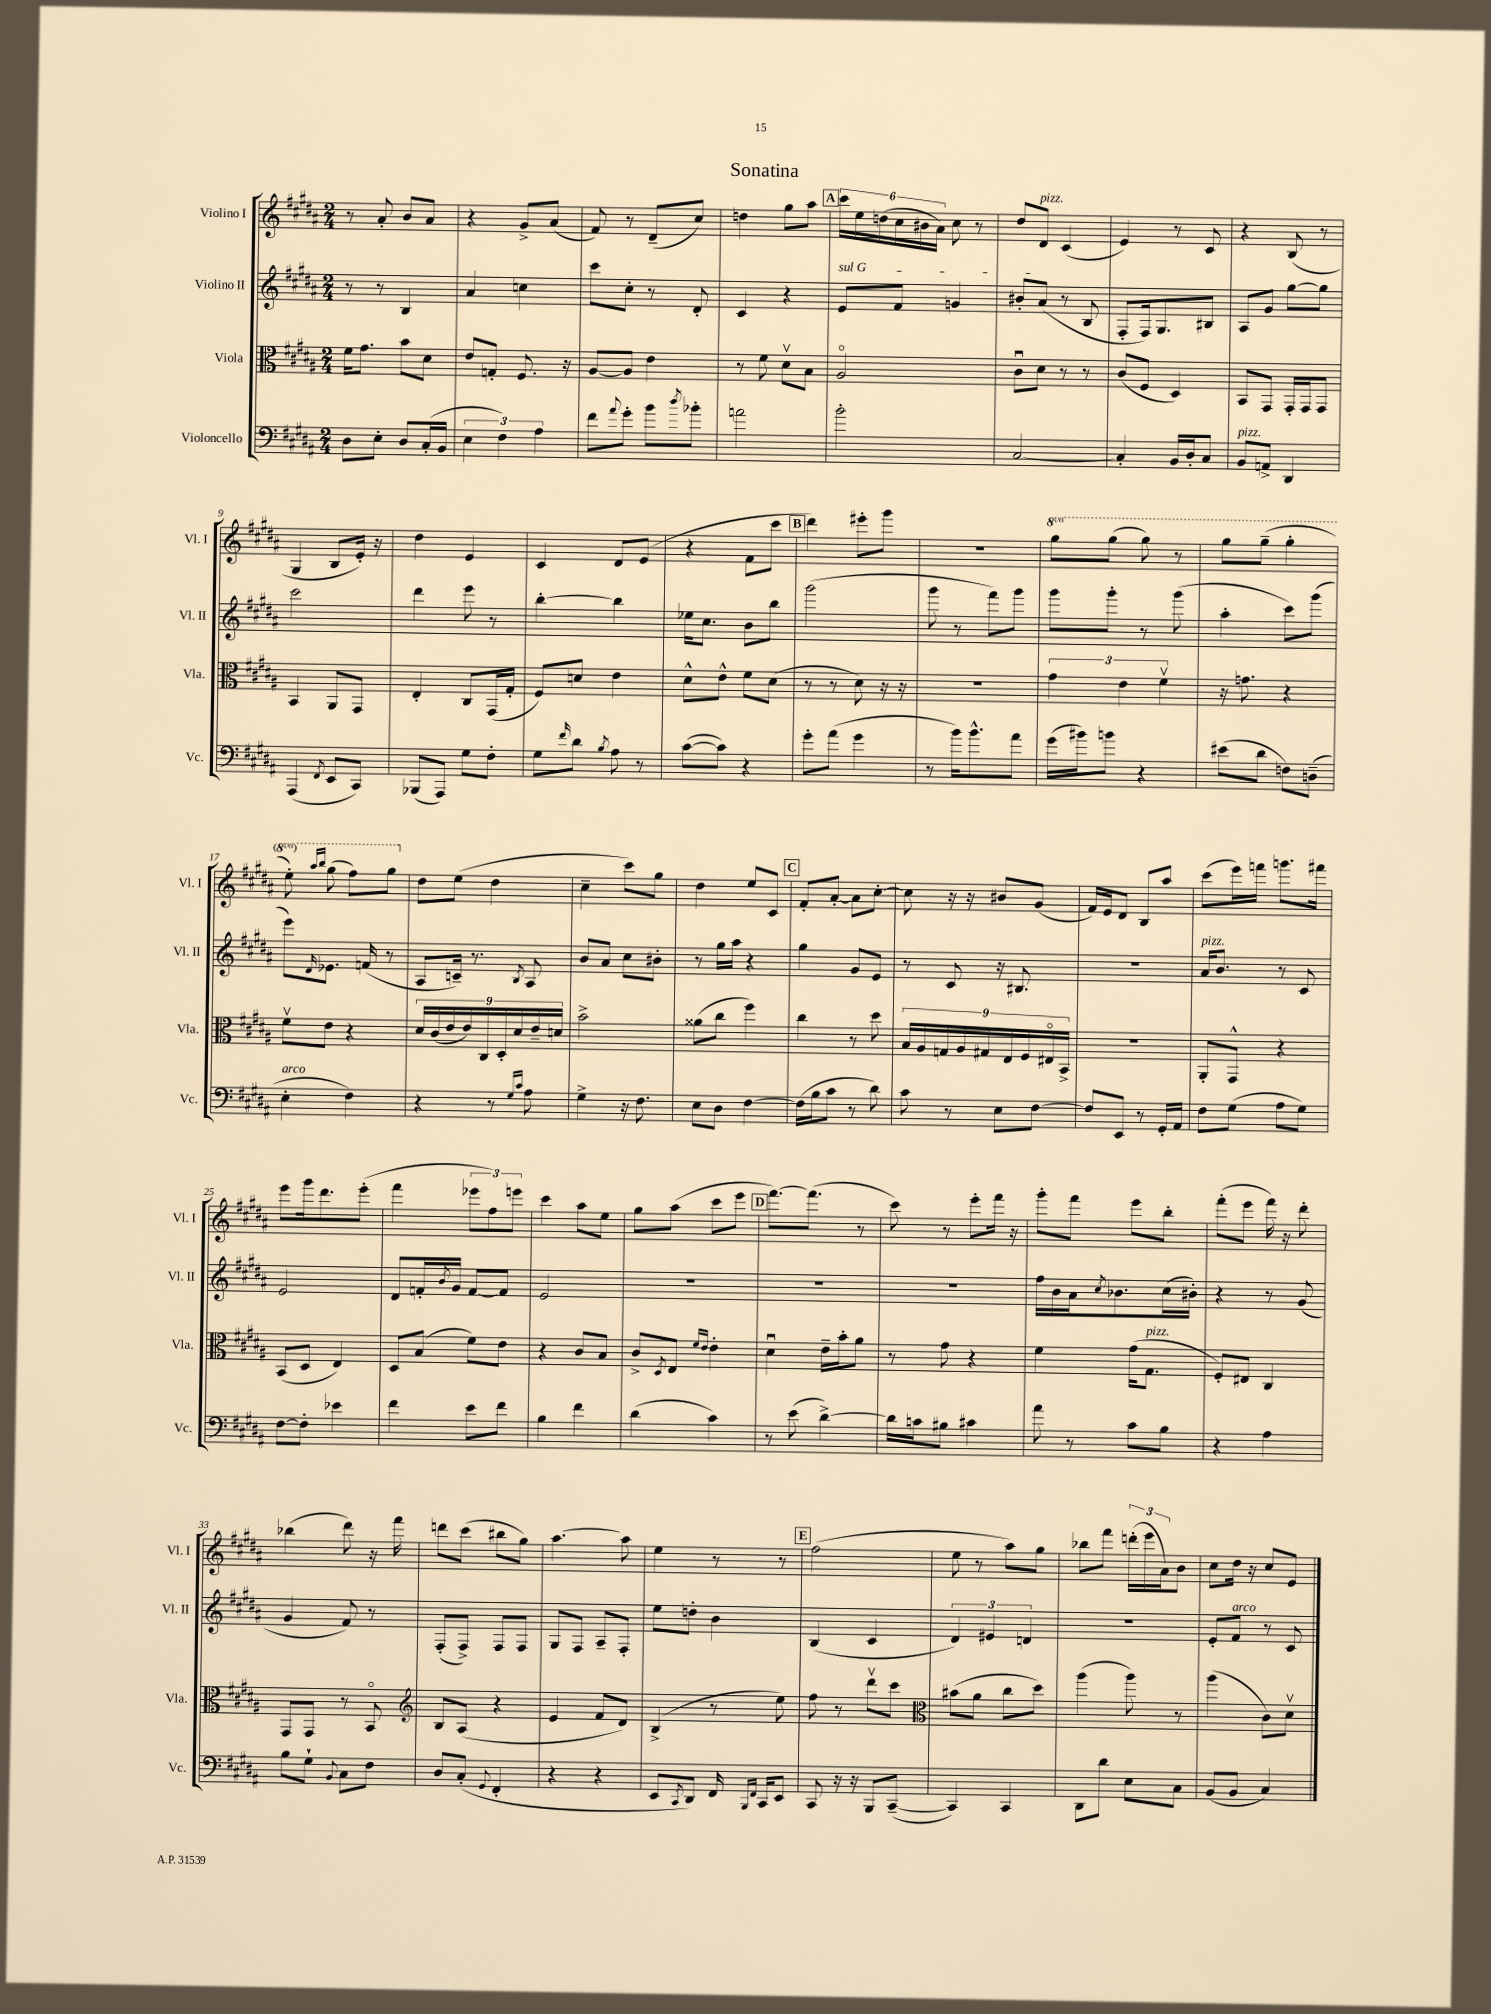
\header { title = "Sonatina" }
<<
\new StaffGroup <<
\new Staff = "s0" \with { instrumentName = "Violino I" shortInstrumentName = "Vl. I" } {
    \clef treble \key b \major \numericTimeSignature \time 2/4 \set Staff.ottavationMarkups = #ottavation-simple-ordinals
    r8 ais'8-. b'8 ais'8 |
    r4 gis'8-> ais'8( |
    fis'8) r8 dis'8--( cis''8) |
    d''4 gis''8 ais''8 |
    \mark \markup { \box "A" } \tuplet 6/4 { cis'''16 e''16 d''16( cis''16 bis'16 ais'16) } cis''8 r8 |
    dis''8 dis'8^\markup { \italic "pizz." } cis'4( |
    e'4) r8 cis'8 |
    r4 b8( r8 |
    gis4 b8 e'16-.) r16 |
    dis''4 e'4 |
    cis'4 dis'8 e'8( |
    r4 fis'8 cis'''8 |
    \mark \markup { \box "B" } dis'''4) eis'''8-. gis'''8 |
    R2 |
    \ottava #1 gis'''8 gis'''8( gis'''8) r8 |
    gis'''8 gis'''8--( gis'''4-. |
    e'''8-.) \grace { ais'''16 b'''16 } gis'''8( fis'''8) gis'''8 \ottava #0 |
    dis''8 e''8( dis''4 |
    cis''4-- cis'''8) gis''8 |
    dis''4 e''8 cis'8 |
    \mark \markup { \box "C" } fis'8-. ais'8~-. ais'8 cis''8~-. |
    cis''8 r16 r16 bis'8 gis'8( |
    fis'16) e'16 dis'8 b8 ais''8 |
    cis'''8( e'''16) f'''16 g'''8. fis'''16 |
    e'''8 gis'''16 dis'''8. e'''8-.( |
    fis'''4 \tuplet 3/2 { ees'''8 fis''8) e'''8 } |
    cis'''4 ais''8 e''8 |
    gis''8 ais''8( cis'''8 e'''8 |
    \mark \markup { \box "D" } fis'''8.~) fis'''8.( r8 |
    cis'''8) r8 e'''8-. fis'''16 r16 |
    gis'''8-. fis'''8 e'''8 b''8-. |
    fis'''8-.( e'''8 fis'''16) r16 dis'''8-. |
    bes''4( dis'''8) r16 fis'''16 |
    d'''8 cis'''8( bis''8 gis''8) |
    ais''4.~ ais''8 |
    e''4 r8 r8 |
    \mark \markup { \box "E" } fis''2( |
    e''8 r8 ais''8) gis''8 |
    bes''8 fis'''8 \tuplet 3/2 { d'''16-.( e'''16 ais'16) } b'8 |
    cis''8 dis''16 r16 cis''8 e'8 \bar "|." |
}
\new Staff = "s1" \with { instrumentName = "Violino II" shortInstrumentName = "Vl. II" } {
    \clef treble \key b \major \numericTimeSignature \time 2/4
    r8 r8 b4 |
    ais'4 c''4 |
    cis'''8 cis''8-. r8 dis'8-. |
    cis'4 r4 |
    \mark \markup { \box "A" } \once \override TextSpanner.bound-details.left.text = \markup { \italic "sul G" } e'8\startTextSpan fis'8 g'4 |
    bis'8-. ais'8\stopTextSpan( r8 b8 |
    fis8-. fis16) gis8. bis8 |
    ais8 gis'8 gis''8~ gis''8 |
    cis'''2 |
    dis'''4 e'''8 r8 |
    b''4~-. b''4 |
    ees''16 cis''8. b'8 b''8 |
    \mark \markup { \box "B" } gis'''2( |
    gis'''8 r8 fis'''8) gis'''8 |
    gis'''8 gis'''8-. r8 gis'''8( |
    ais''4-. cis'''8) gis'''8( |
    e'''8) \grace { dis'16 } ees'8. f'16( r8 |
    ais8 c'16--) r8. \acciaccatura { b8 } ais8 |
    b'8 ais'8 cis''8 bis'8-. |
    r8 gis''16 ais''16 r4 |
    \mark \markup { \box "C" } gis''4 gis'8 e'8 |
    r8 cis'8 r16 bis8. |
    R2 |
    ais'16^\markup { \italic "pizz." } b'8. r8 cis'8 |
    e'2 |
    dis'8 f'16-. \acciaccatura { b'8 } gis'16 f'8~ f'8 |
    e'2 |
    R2 |
    \mark \markup { \box "D" } R2 |
    R2 |
    fis''16 b'16 ais'16 \acciaccatura { cis''8 } bes'8. cis''16( bis'16-.) |
    r4 r8 gis'8( |
    gis'4 fis'8) r8 |
    fis8-.( fis8->) fis8 fis8 |
    gis8 fis8 ais8-- fis8-. |
    e''8 d''8-. b'4 |
    \mark \markup { \box "E" } b4( cis'4 |
    \tuplet 3/2 { dis'4) eis'4 d'4 } |
    r2 |
    e'8-. fis'8^\markup { \italic "arco" } r8 cis'8 \bar "|." |
}
\new Staff = "s2" \with { instrumentName = "Viola" shortInstrumentName = "Vla." } {
    \clef alto \key b \major \numericTimeSignature \time 2/4
    fis'16 gis'8. b'8 dis'8 |
    e'8 g8-. fis8. r16 |
    ais8~ ais8 e'4 |
    r8 fis'8 dis'8\upbow b8 |
    \mark \markup { \box "A" } ais2\flageolet |
    cis'8\downbow dis'8 r8 r8 |
    cis'8( fis8 dis4) |
    b,8 gis,8 gis,16-. gis,16 gis,8 |
    b,4 ais,8 gis,8 |
    e4-. cis8 gis,16( gis16-. |
    fis8) d'8 e'4 |
    dis'8-^ e'8-^ fis'8 dis'8( |
    \mark \markup { \box "B" } r8 r8 dis'8) r16 r16 |
    R2 |
    \tuplet 3/2 { gis'4 e'4 fis'4\upbow } |
    r16 g'8. r4 |
    fis'8\upbow e'8 r4 |
    \tuplet 9/8 { dis'16 cis'16( e'16 e'16) cis16 dis16-. dis'16 e'16-- d'16 } |
    b'2-> |
    aisis'8( cis''8 fis''4) |
    \mark \markup { \box "C" } cis''4 r8 dis''8 |
    \tuplet 9/8 { b16 ais16 g16 ais16 gis16 e16 fis16 eis16\flageolet b,16-> } |
    r2 |
    ais,8-. gis,8-^ r4 |
    b,8( dis8 e4) |
    dis8 b8( fis'8) e'8 |
    r4 cis'8 b8 |
    cis'8-> \acciaccatura { dis8 } e8 \grace { fis'16 e'16 } e'4-. |
    \mark \markup { \box "D" } dis'4\downbow e'16-- b'16-. ais'8 |
    r8 gis'8 r4 |
    fis'4 gis'16( gis8.^\markup { \italic "pizz." } |
    fis8-.) eis8 cis4 |
    gis,8 gis,8 r8 b,8\flageolet |
    \clef treble b8 ais8( r4 |
    e'4 fis'8 dis'8) |
    b4->( r8 e''8) |
    \mark \markup { \box "E" } fis''8 r8 dis'''8\upbow cis'''8 |
    \clef alto bis'8( ais'8 cis''8 dis''8) |
    ais''4( ais''8) r8 |
    ais''4( cis'8) dis'8\upbow \bar "|." |
}
\new Staff = "s3" \with { instrumentName = "Violoncello" shortInstrumentName = "Vc." } {
    \clef bass \key b \major \numericTimeSignature \time 2/4
    dis8 e8-. dis8 cis16-.( b,16 |
    \tuplet 3/2 { e4 fis4) ais4 } |
    fis'8 \appoggiatura { ais'8 } gis'8-. b'8 \acciaccatura { dis''8 } bes'8-. |
    a'2 |
    \mark \markup { \box "A" } b'2-. |
    cis2~ |
    cis4-. b,16 dis16-. cis8 |
    b,8^\markup { \italic "pizz." } a,8-> dis,4 |
    ais,,4( \acciaccatura { fis,8 } e,8 cis,8) |
    bes,,8( ais,,8) gis8 fis8-. |
    gis8 \grace { fis'16 } dis'8 \acciaccatura { b8 } ais8 r8 |
    cis'8~( cis'8) r4 |
    \mark \markup { \box "B" } gis'8-. ais'8( gis'4 |
    r8 b'16) b'8.-^ ais'8 |
    gis'16( bis'16) b'8 r4 |
    eis'8( dis'8 f8) d8--( |
    e4-.^\markup { \italic "arco" } fis4) |
    r4 r8 \grace { gis16 cis'16 } ais8 |
    gis4-> r16 fis8. |
    e8 dis8 fis4~ |
    \mark \markup { \box "C" } fis16( b16 cis'8 r8 dis'8) |
    cis'8 r8 e8 fis8~ |
    fis8 e,8 r8 gis,16-. ais,16 |
    fis8 gis8( ais8 gis8) |
    fis8~ fis8-. ees'4 |
    fis'4 e'8 fis'8 |
    b4 fis'4 |
    dis'4( cis'4) |
    \mark \markup { \box "D" } r8 e'8( dis'4~->) |
    dis'16 c'16 bis8 cis'4 |
    ais'8 r8 cis'8 b8 |
    r4 ais4 |
    b8 gis8-! \appoggiatura { b,8 } cis8 fis8 |
    dis8 cis8-.( \appoggiatura { gis,8 } fis,4-. |
    r4 r4 |
    e,8 \acciaccatura { cis,8 } dis,8) fis,16 \grace { b,,16 fis,16 } cis,16 e,8 |
    \mark \markup { \box "E" } cis,8 r16 r16 b,,8 cis,8~--( |
    cis,4) cis,4 |
    dis,8 dis'8 e8 cis8 |
    b,8( b,8 cis4) \bar "|." |
}
>>
>>
